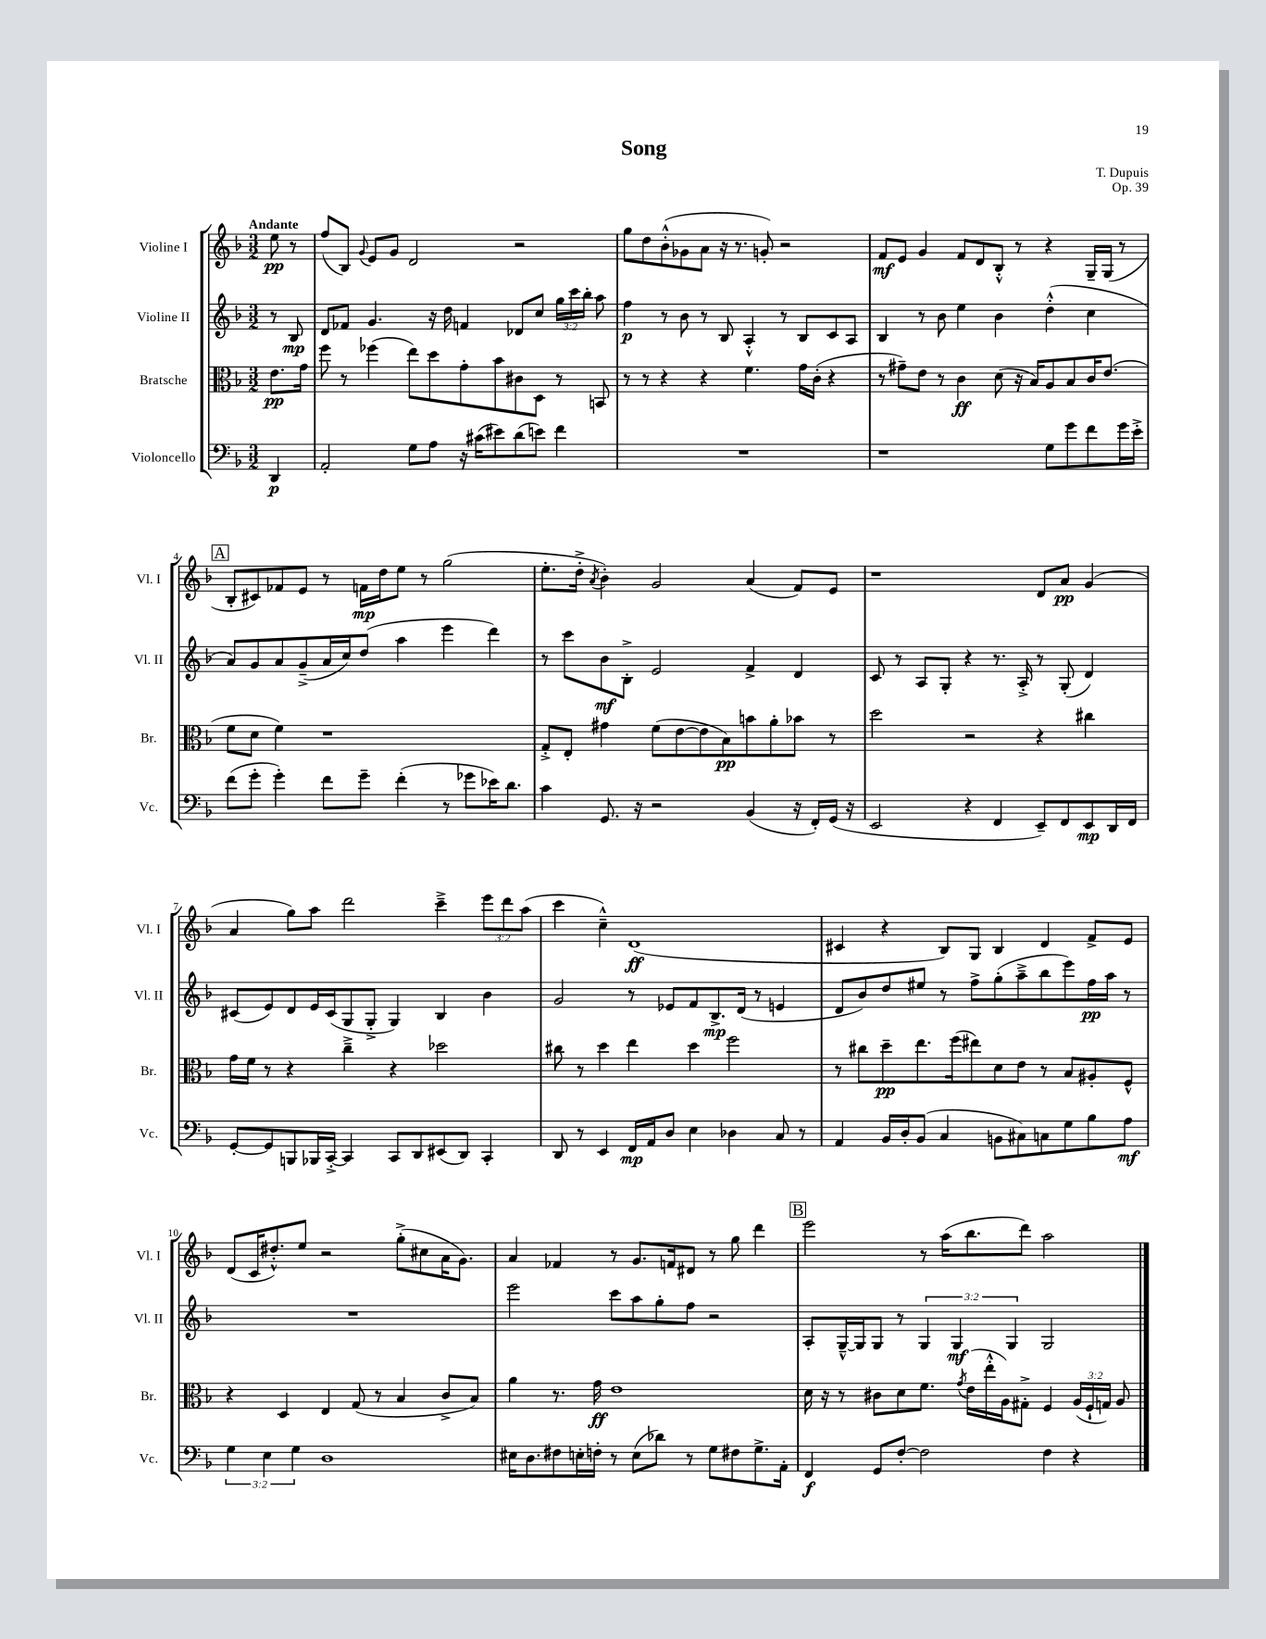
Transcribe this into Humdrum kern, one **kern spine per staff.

**kern	**kern	**kern	**kern
*staff4	*staff3	*staff2	*staff1
*clefF4	*clefC3	*clefG2	*clefG2
*k[b-]	*k[b-]	*k[b-]	*k[b-]
*M3/2	*M3/2	*M3/2	*M3/2
4DD	8.e	8r	8ee
.	.	8B-	8r
.	16g	.	.
=	=	=	=
2AA'	8ff	8d	(8ff
.	8r	8f-	8B-)
.	.	.	8qqg
.	(4ff-	4.g	8e
.	.	.	8g
8G	8ee)	.	2d
8A	8dd	16r	.
.	.	16dd	.
16r	8g'	4f	.
(16c#	.	.	.
8e#)	8b-	.	.
(8d	8c#	8d-	2r
8e)	8D	8cc	.
4f	8r	24gg	.
.	.	24ccc	.
.	.	24bb-'	.
.	8BB	8aa	.
=	=	=	=
1.r	8r	4ff	8gg
.	8r	.	8dd
.	4r	8r	(8b-'^^
.	.	8b-	8g-
.	4r	8r	8a
.	.	8B-	16r
.	.	.	8.r
.	4.f	4A'^^	.
.	.	.	8g')
.	.	8r	2r
.	16g	8B-	.
.	(16c'	.	.
.	4r	8c	.
.	.	8A	.
=	=	=	=
1r	8r	4B-	8f
.	8g#~)	.	8e
.	8e	8r	4g
.	8r	8b-	.
.	4c	4ee	8f
.	.	.	8d
.	(8d	4b-	8B-'^^
.	16r	.	8r
.	16B-)	.	.
8G	8A	(4dd'^^	4r
8g	8B-	.	.
8f	16c	4cc	16G~
.	(8.e	.	(16G
16g	.	.	8r
16e'^	.	.	.
=	=	=	=
(8f	8f	8a)	8B-'
8g'	8d	8g	8c#)
4g')	4f)	8a	8f-
.	.	(8g~^	8e
8f	1r	16a	8r
.	.	16cc)	.
8g~	.	(8dd	16f
.	.	.	16dd
(4f'	.	4aa	8ee
.	.	.	8r
8r	.	4eee	(2gg
8g-	.	.	.
16e-)	.	4ddd)	.
8.d	.	.	.
=	=	=	=
4c	8G'^	8r	8.ee'
.	8E'	8ccc	.
.	.	.	16dd'^
.	.	.	8qa
8.GG	4g#	8b-	4b-')
.	.	8B-'^	.
16r	.	.	.
2r	(8f	2e	2g
.	[8e	.	.
.	8e]	.	.
.	8B-)	.	.
(4BB-	8b	4f^	(4a
.	8a'	.	.
16r	8b-	4d	8f)
16FF')	.	.	.
(16GG	8r	.	8e
16r	.	.	.
=	=	=	=
2EE	2dd	8c	1r
.	.	8r	.
.	.	8A	.
.	.	8G'	.
4r	2r	4r	.
4FF	.	8.r	.
.	.	16A'^	.
8EE~)	4r	8r	8d
8FF	.	(8G'	8a
8EE	4cc#	4d)	(4g
16DD	.	.	.
16FF	.	.	.
=	=	=	=
[8GG'	16g	(8c#	4a
.	16f	.	.
8GG]	8r	8e)	.
8BBB	4r	8d	8gg)
16BBB-	.	16e	8aa
[16CC'^	.	(16c#	.
4CC]	4cc~^	8G	2ddd
.	.	8G'^	.
8CC	4r	4G)	.
8DD	.	.	.
(8EE#	2dd-	4B-	4ccc~^
8DD)	.	.	.
4CC'	.	4b-	12eee
.	.	.	12ddd
.	.	.	(12aa
=	=	=	=
8DD	8cc#	2g	4ccc
8r	8r	.	.
4EE	4dd	.	4cc~^^)
16FF	4ee	8r	(1d
16AA	.	.	.
8D	.	8e-	.
4E	4dd	8f	.
.	.	8.B-^	.
4D-	2ff	.	.
.	.	(16d	.
.	.	8r	.
8C	.	4e	.
8r	.	.	.
=	=	=	=
4AA	8r	8d	4c#
.	8cc#	8b-)	.
16BB-	8dd~	8dd	4r
16D'	.	.	.
(8BB-	8.ee	8ee#	.
4C	.	8r	8B-)
.	(16ff	.	.
.	8ee#)	8ff^	8G
8BB	8d	(8gg'	4B-
8C#)	8e	8aa~^	.
8C	8r	8bb-	4d
8G	8B-	8eee)	.
8B-	8A#'	16ff	8f^
.	.	16aa	.
8A	8F^^	8r	8e
=	=	=	=
6G	4r	1.r	(8d
.	.	.	16c
6E	.	.	.
.	.	.	8.dd#'^^)
.	4D	.	.
6G	.	.	.
.	.	.	8ee
1D	4E	.	2r
.	(8G	.	.
.	8r	.	.
.	4B-	.	(8gg'^
.	.	.	8cc#
.	8c^	.	16a
.	.	.	8.g)
.	8B-)	.	.
=	=	=	=
16E#	4a	2eee	4a
8.D	.	.	.
8F#	8.r	.	4f-
16E'	.	.	.
16F'	16g	.	.
8r	1e	8ccc	8r
(8E	.	8aa	8.g
8d-)	.	8gg'	.
.	.	.	16f
8r	.	8ff	8d#
8G	.	2r	8r
8F#	.	.	8gg
8.G^	.	.	4ddd
16AA'	.	.	.
=	=	=	=
4FF	16d	8A'	2eee
.	16r	.	.
.	8r	[16G~^^	.
.	.	16G]	.
8GG	8c#	8G	.
[8F'	8d	8r	.
2F]	8.f	6G	8r
.	.	.	(16aa
.	.	6G	.
.	8qg	.	.
.	(16e	.	8.bb-
.	16ee'^^	.	.
.	16A)	.	.
.	.	6G	.
.	8G#'^	.	8ddd)
4F	4F	2G	2aa
4r	(24A	.	.
.	24F`	.	.
.	24G)	.	.
.	8A	.	.
==	==	==	==
*-	*-	*-	*-
